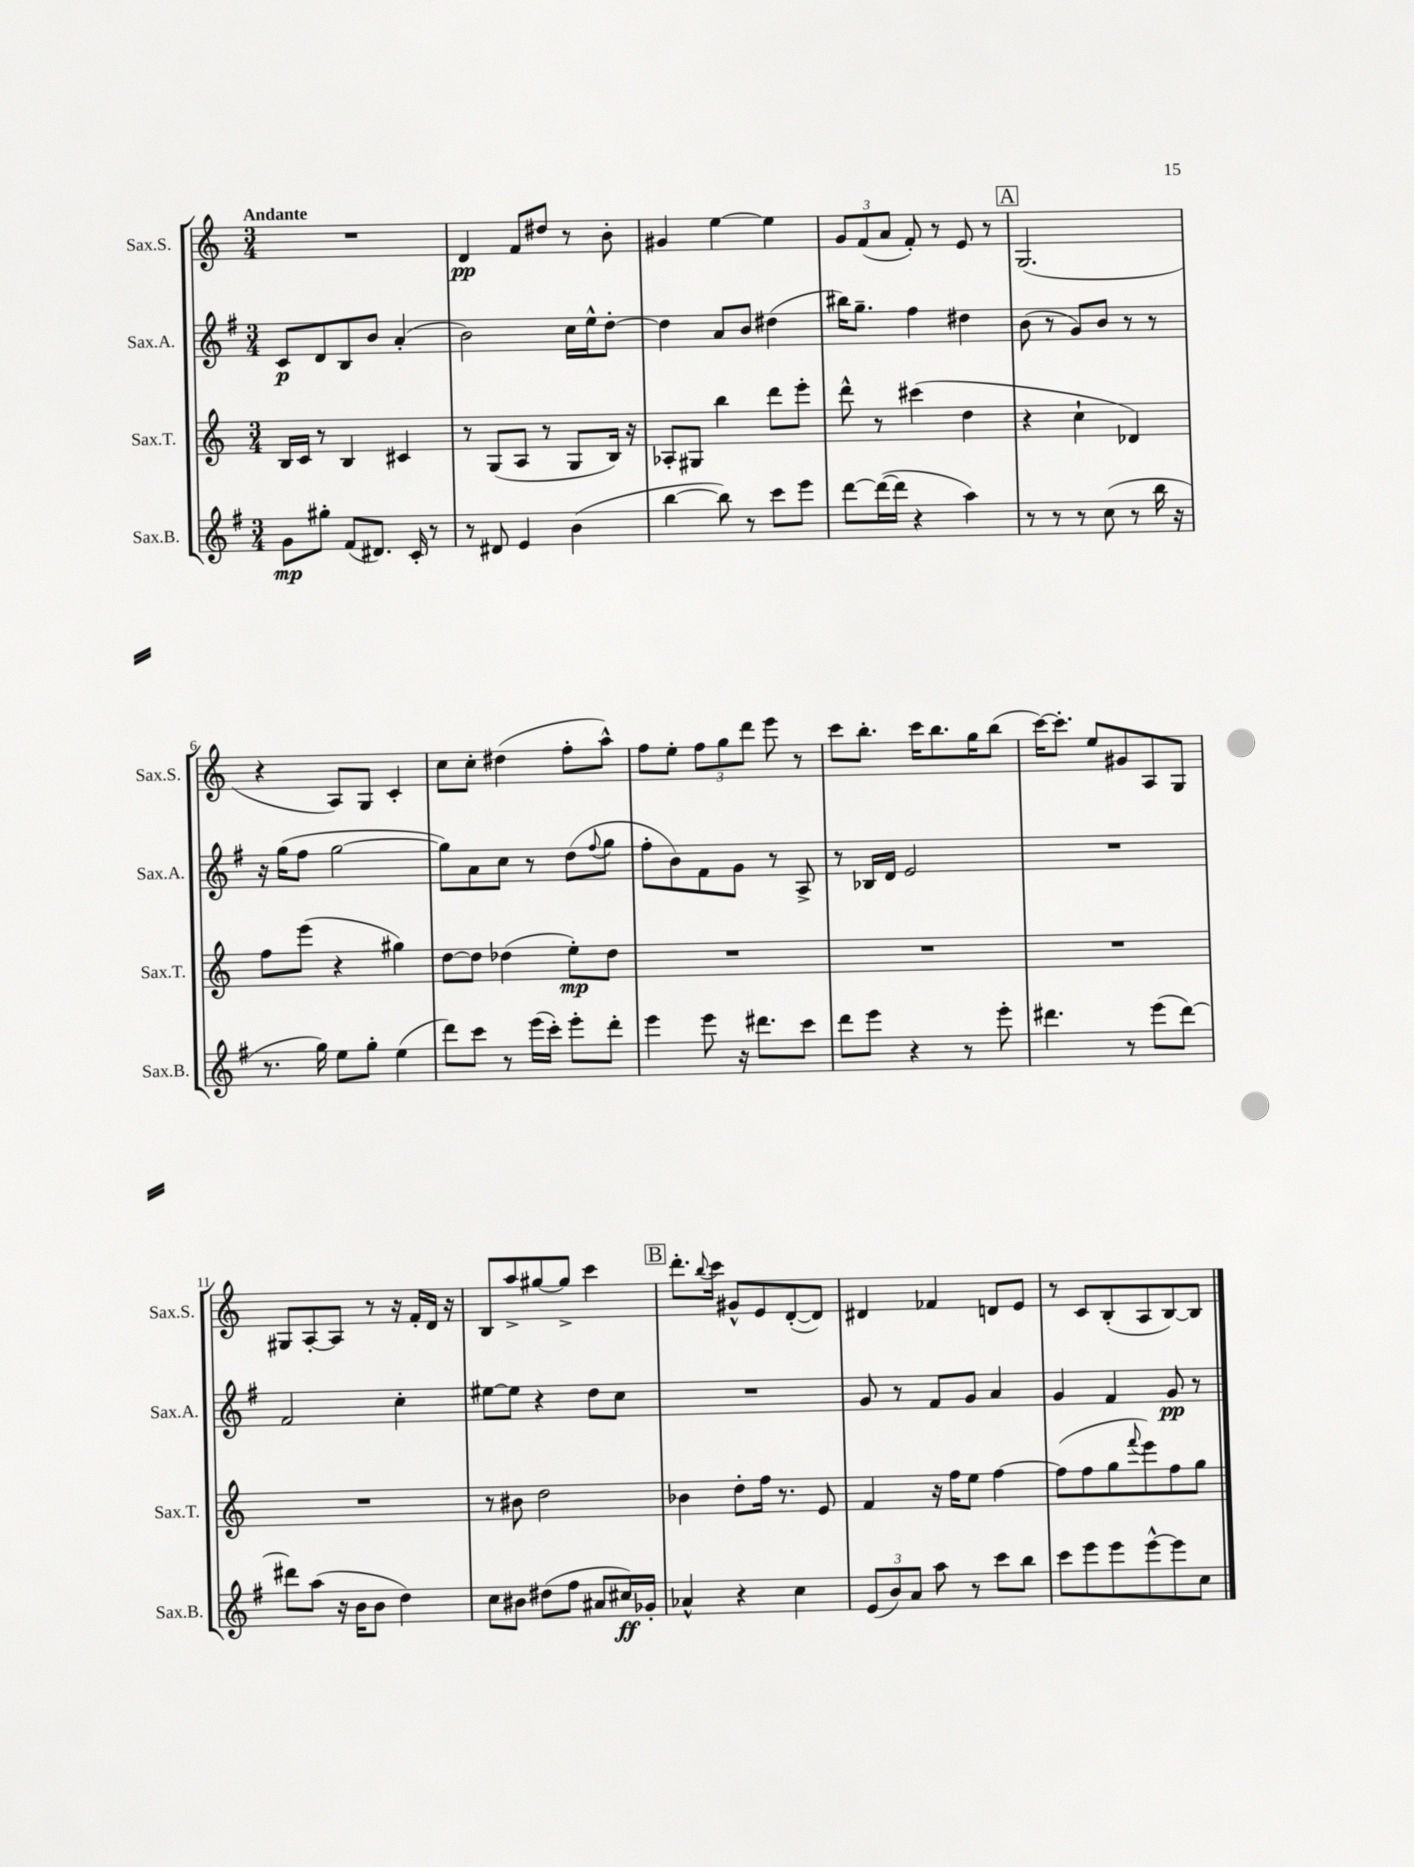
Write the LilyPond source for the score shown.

<<
\new StaffGroup <<
\new Staff = "s0" \with { instrumentName = "Sax.S." shortInstrumentName = "Sax.S." } {
    \clef treble \key c \major \numericTimeSignature \time 3/4 \tempo "Andante"
    R2. |
    d'4\pp f'8 dis''8 r8 b'8-. |
    gis'4 e''4~ e''4 |
    \tuplet 3/2 { g'8 f'8( a'8 } f'8-.) r8 e'8 r8 |
    \mark \markup { \box "A" } g2.( |
    r4 a8) g8 c'4-. |
    c''8 c''8-. dis''4( f''8-. a''8-^) |
    f''8 e''8-. \tuplet 3/2 { f''8 g''8 d'''8 } e'''8 r8 |
    c'''8 b''8.-. c'''16 b''8. g''16 b''8( |
    c'''16~) c'''8.-. e''8 gis'8 a8 g8 |
    gis8 a8~-. a8 r8 r16 f'16-. d'16 r16 |
    b8 a''8-> gis''8~ gis''8-> c'''4 |
    \mark \markup { \box "B" } d'''8.-. \appoggiatura { b''8 } c'''16 gis'8-^ e'8 d'8~-.( d'8) |
    dis'4 fes'4 d'8 e'8 |
    r8 c'8 b8-.( a8 b8~) b8 \bar "|." |
}
\new Staff = "s1" \with { instrumentName = "Sax.A." shortInstrumentName = "Sax.A." } {
    \clef treble \key g \major \numericTimeSignature \time 3/4
    c'8\p d'8 b8 b'8 a'4-.( |
    b'2) c''16 e''16-^ d''8~-. |
    d''4 a'8 b'8 dis''4( |
    bis''16) g''8.-- fis''4 dis''4 |
    \mark \markup { \box "A" } b'8( r8 g'8) b'8 r8 r8 |
    r16 g''16( fis''8 g''2~ |
    g''8) a'8 c''8 r8 d''8( \appoggiatura { fis''8 } g''8 |
    fis''8-. b'8) fis'8 g'8 r8 a8-> |
    r8 bes16 d'16 e'2 |
    R2. |
    fis'2 c''4-. |
    eis''8~ eis''8 r4 d''8 c''8 |
    \mark \markup { \box "B" } R2. |
    g'8 r8 fis'8 g'8 a'4 |
    g'4 fis'4 g'8\pp r8 \bar "|." |
}
\new Staff = "s2" \with { instrumentName = "Sax.T." shortInstrumentName = "Sax.T." } {
    \clef treble \key c \major \numericTimeSignature \time 3/4
    b16 c'16 r8 b4 cis'4 |
    r8 g8( a8 r8 g8 b16) r16 |
    aes8-. gis8 b''4 d'''8 e'''8-. |
    d'''8-^ r8 cis'''4( d''4 |
    \mark \markup { \box "A" } r4 c''4-! des'4) |
    f''8 e'''8( r4 gis''4) |
    d''8~ d''8 des''4( e''8-.\mp) des''8 |
    R2. |
    R2. |
    R2. |
    R2. |
    r8 bis'8 d''2 |
    \mark \markup { \box "B" } bes'4 d''8-. f''16 r8. e'8 |
    f'4 r16 f''16 e''8 f''4~ |
    f''8( f''8 g''8 \appoggiatura { f'''8 } e'''8) f''8 g''8 \bar "|." |
}
\new Staff = "s3" \with { instrumentName = "Sax.B." shortInstrumentName = "Sax.B." } {
    \clef treble \key g \major \numericTimeSignature \time 3/4
    g'8\mp gis''8-. fis'8( dis'8.) c'16-. r8 |
    r8 dis'8 e'4 b'4( |
    b''4~ b''8) r8 c'''8 e'''8 |
    d'''8~ d'''16~( d'''16 r4 a''4) |
    \mark \markup { \box "A" } r8 r8 r8 c''8( r8 b''16 r16 |
    r8. g''16) e''8 g''8-. e''4( |
    d'''8) c'''8 r8 e'''16( c'''16-.) e'''8-. d'''8-. |
    e'''4 e'''8 r16 dis'''8. c'''8 |
    d'''8 e'''8 r4 r8 e'''8-. |
    dis'''4. r8 e'''8( dis'''8~) |
    dis'''8 a''8( r16 b'16 b'8 d''4) |
    c''8 bis'8 dis''8( fis''8 ais'8 cis''16\ff) ges'16-. |
    \mark \markup { \box "B" } aes'4-^ r4 c''4 |
    \tuplet 3/2 { e'8( b'8) a'8 } a''8 r8 c'''8 b''8 |
    c'''8 e'''8 e'''8 e'''8~-^ e'''8 c''8 \bar "|." |
}
>>
>>
